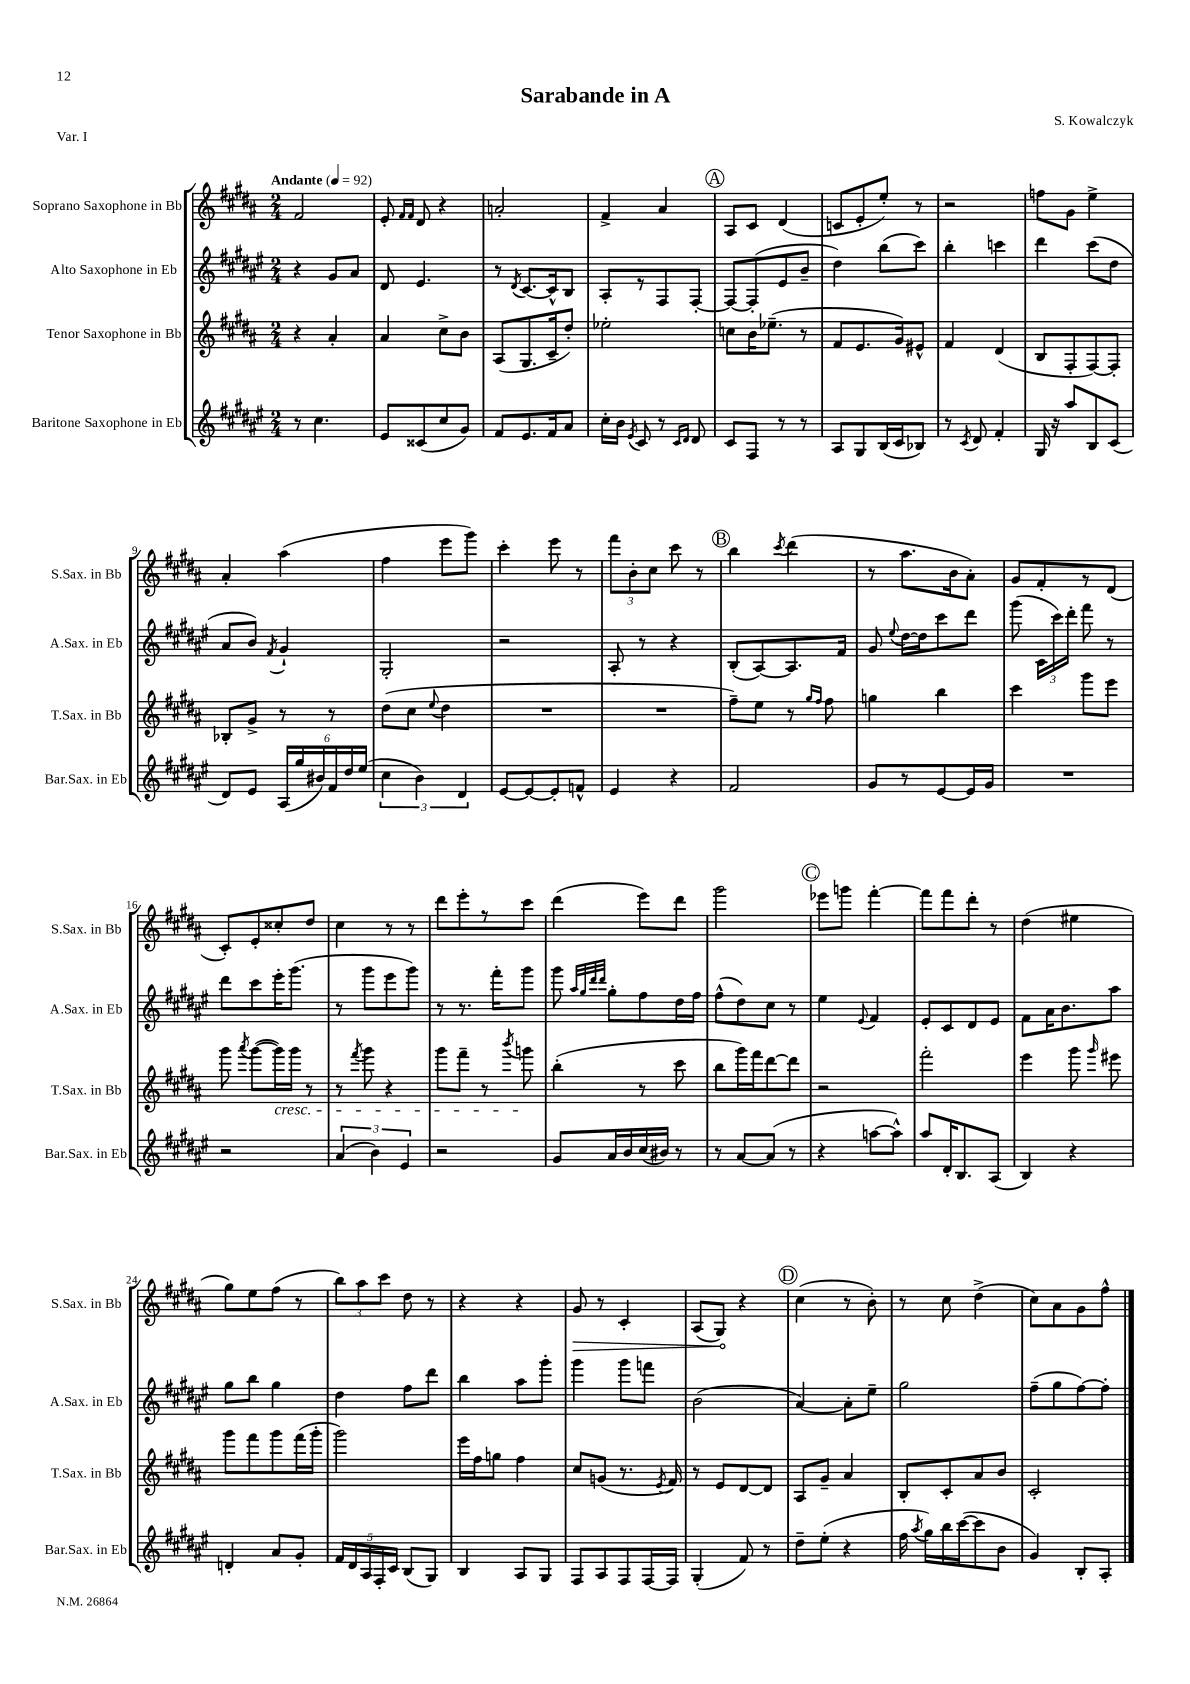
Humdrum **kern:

**kern	**kern	**kern	**kern
*staff4	*staff3	*staff2	*staff1
*clefG2	*clefG2	*clefG2	*clefG2
*k[f#c#g#d#a#e#]	*k[f#c#g#d#a#]	*k[f#c#g#d#a#e#]	*k[f#c#g#d#a#]
*M2/4	*M2/4	*M2/4	*M2/4
*MM92	*MM92	*MM92	*MM92
8r	4r	4r	2f#
4.cc#	.	.	.
.	4a#'	8g#	.
.	.	8a#	.
=	=	=	=
8e#	4a#	8d#	8e'
.	.	.	16qqf#
.	.	.	16qqf#
(8c##	.	4.e#	8d#
8cc#	8cc#^	.	4r
8g#)	8b	.	.
=	=	=	=
8f#	(8A#	8r	2a'
.	.	8qd#	.
8.e#	8.G#	[8.c#	.
16f#	16c#~	16c#^^]	.
8a#	8dd#')	8B	.
=	=	=	=
16cc#'	2ee-'	8A#'	4f#^
16b	.	.	.
8qe#	.	.	.
8c#	.	8r	.
8r	.	8F#	4a#
16qqc#	.	.	.
16qqd#	.	.	.
8d#	.	[8F#'	.
=	=	=	=
8c#	8cc	8F#_	8A#
8F#	16b	(8F#']	8c#
.	(8.ee-~	.	.
8r	.	8e#	(4d#
8r	8r	8b~	.
=	=	=	=
8A#	8f#	4dd#)	8c
8G#	8.e	.	8e'
(16B	.	(8bb	8ee')
16c#	16g#)	.	.
8B-)	8e#^^	8ccc#)	8r
=	=	=	=
8r	4f#	4bb'	2r
8qc#	.	.	.
8d#	.	.	.
4f#'	(4d#	4ccc	.
=	=	=	=
16G#	8B	4ddd#	8ff
16r	.	.	.
8aa#	8F#'	.	8g#
8B	[8F#)	(8ccc#	4ee^
(8c#	8F#']	8dd#	.
=	=	=	=
8d#)	8B-'	8a#	4a#'
8e#	8g#^	8b)	.
.	.	8qf#	.
(24A#	8r	4g#`	(4aa#
24gg#	.	.	.
24b#)	.	.	.
24f#	8r	.	.
24dd#	.	.	.
(24ee#	.	.	.
=	=	=	=
6cc#	(8dd#	2G#'	4ff#
.	8cc#	.	.
6b)	.	.	.
.	8qqee	.	.
.	4dd#	.	8eee
6d#	.	.	.
.	.	.	8ggg#)
=	=	=	=
[8e#	2r	2r	4ccc#'
8e#_	.	.	.
8e#']	.	.	8eee
8f^^	.	.	8r
=	=	=	=
4e#	2r	8A#'	12fff#
.	.	.	12b'
.	.	8r	.
.	.	.	12cc#
4r	.	4r	8ccc#
.	.	.	8r
=	=	=	=
2f#	8ff#~)	(8B'	4bb
.	8ee	[8A#)	.
.	.	.	8qccc#
.	8r	8.A#]	(4ddd#
.	16qqgg#	.	.
.	16qqff#	.	.
.	8ff#	.	.
.	.	16f#	.
=	=	=	=
8g#	4gg	8g#	8r
.	.	8qqee#	.
8r	.	[16dd#	8.aa#
.	.	16dd#]	.
[8e#	4bb	8ccc#	.
.	.	.	16b
16e#]	.	8ddd#	8a#')
16g#	.	.	.
=	=	=	=
2r	4ccc#	(8ggg#	8g#
.	.	24c#	8f#'
.	.	24ccc#)	.
.	.	24ddd#'	.
.	8ggg#	8fff#	8r
.	8eee	8r	(8d#
=	=	=	=
2r	8ggg#	8ddd#	8c#')
.	8qaaa#	.	.
.	([8ggg#	8ccc#	8e'
.	16ggg#])	16eee#'	8cc##'
.	16ggg#	(8.ggg#	.
.	8r	.	8dd#
=	=	=	=
(6a#	8r	8r	4cc#
.	8qfff#	.	.
.	8ggg#	8ggg#	.
6b)	.	.	.
.	4r	8eee#	8r
6e#	.	.	.
.	.	8ggg#)	8r
=	=	=	=
2r	8ggg#	8r	8ddd#
.	8fff#~	8.r	8eee'
.	8r	.	8r
.	.	16fff#'	.
.	8qbbb	.	.
.	8ggg	8ggg#	8ccc#
=	=	=	=
8g#	(4bb'	8ggg#	(4ddd#
.	.	32qqaa#	.
.	.	32qqgg#	.
.	.	32qqddd#	.
.	.	32qqddd#	.
16a#	.	8gg#'	.
16b	.	.	.
(16cc#	8r	8ff#	8eee)
16b#)	.	.	.
8r	8ccc#	16dd#	8ddd#
.	.	16ff#	.
=	=	=	=
8r	8bb	(8ff#^^	2ggg#
[8a#	16ggg#)	8dd#)	.
.	16fff#	.	.
(8a#]	[8ddd#	8cc#	.
8r	8ddd#]	8r	.
=	=	=	=
4r	2r	4ee#	8eee-
.	.	.	8ggg
.	.	8qqe#	.
[8aa	.	4f#	[4fff#'
8aa^^])	.	.	.
=	=	=	=
8aa#	2fff#'	8e#'	8fff#]
16d#'	.	8c#	8fff#
8.B	.	.	.
.	.	8d#	8ddd#'
(8A#	.	8e#	8r
=	=	=	=
4B)	4eee	8f#	(4dd#
.	.	16a#	.
.	.	8.b	.
4r	8ggg#	.	4ee#
.	16qqggg#	.	.
.	8eee#	8aa#	.
=	=	=	=
4d'	8ggg#	8gg#	8gg#)
.	8fff#	8bb	8ee
8a#	8ggg#	4gg#	(8ff#
8g#'	(16fff#	.	8r
.	16ggg#'	.	.
=	=	=	=
20f#	2ggg#)	4dd#	12bb)
20d#	.	.	.
.	.	.	12aa#
20A#	.	.	.
20F#'	.	.	.
.	.	.	12ccc#
20c#	.	.	.
(8B	.	8ff#	8dd#
8G#)	.	8ddd#	8r
=	=	=	=
4B	16eee	4bb	4r
.	16ff#	.	.
.	8gg	.	.
8A#	4ff#	8aa#	4r
8G#	.	8ggg#'	.
=	=	=	=
8F#	8cc#	4ggg#	8g#
8A#	(8g	.	8r
8F#	8.r	8ggg#	4c#'
[16F#	.	8fff	.
.	8qe	.	.
16F#]	16f#)	.	.
=	=	=	=
(4G#'	8r	(2b	(8A#
.	8e	.	8G#)
8f#)	[8d#	.	4r
8r	8d#]	.	.
=	=	=	=
8dd#~	8A#	[4a#)	(4cc#
(8ee#'	8g#~	.	.
4r	4a#	8a#']	8r
.	.	8ee#~	8b')
=	=	=	=
16ff#	8B'	2gg#	8r
8qaa#	.	.	.
16gg#)	.	.	.
16bb	8c#'	.	8cc#
([16ccc#	.	.	.
8ccc#]	8a#	.	(4dd#^
8b	8b	.	.
=	=	=	=
4g#)	2c#'	(8ff#~	8cc#)
.	.	8gg#	8a#
8B'	.	[8ff#)	8g#
8A#'	.	8ff#']	8ff#^^
==	==	==	==
*-	*-	*-	*-
